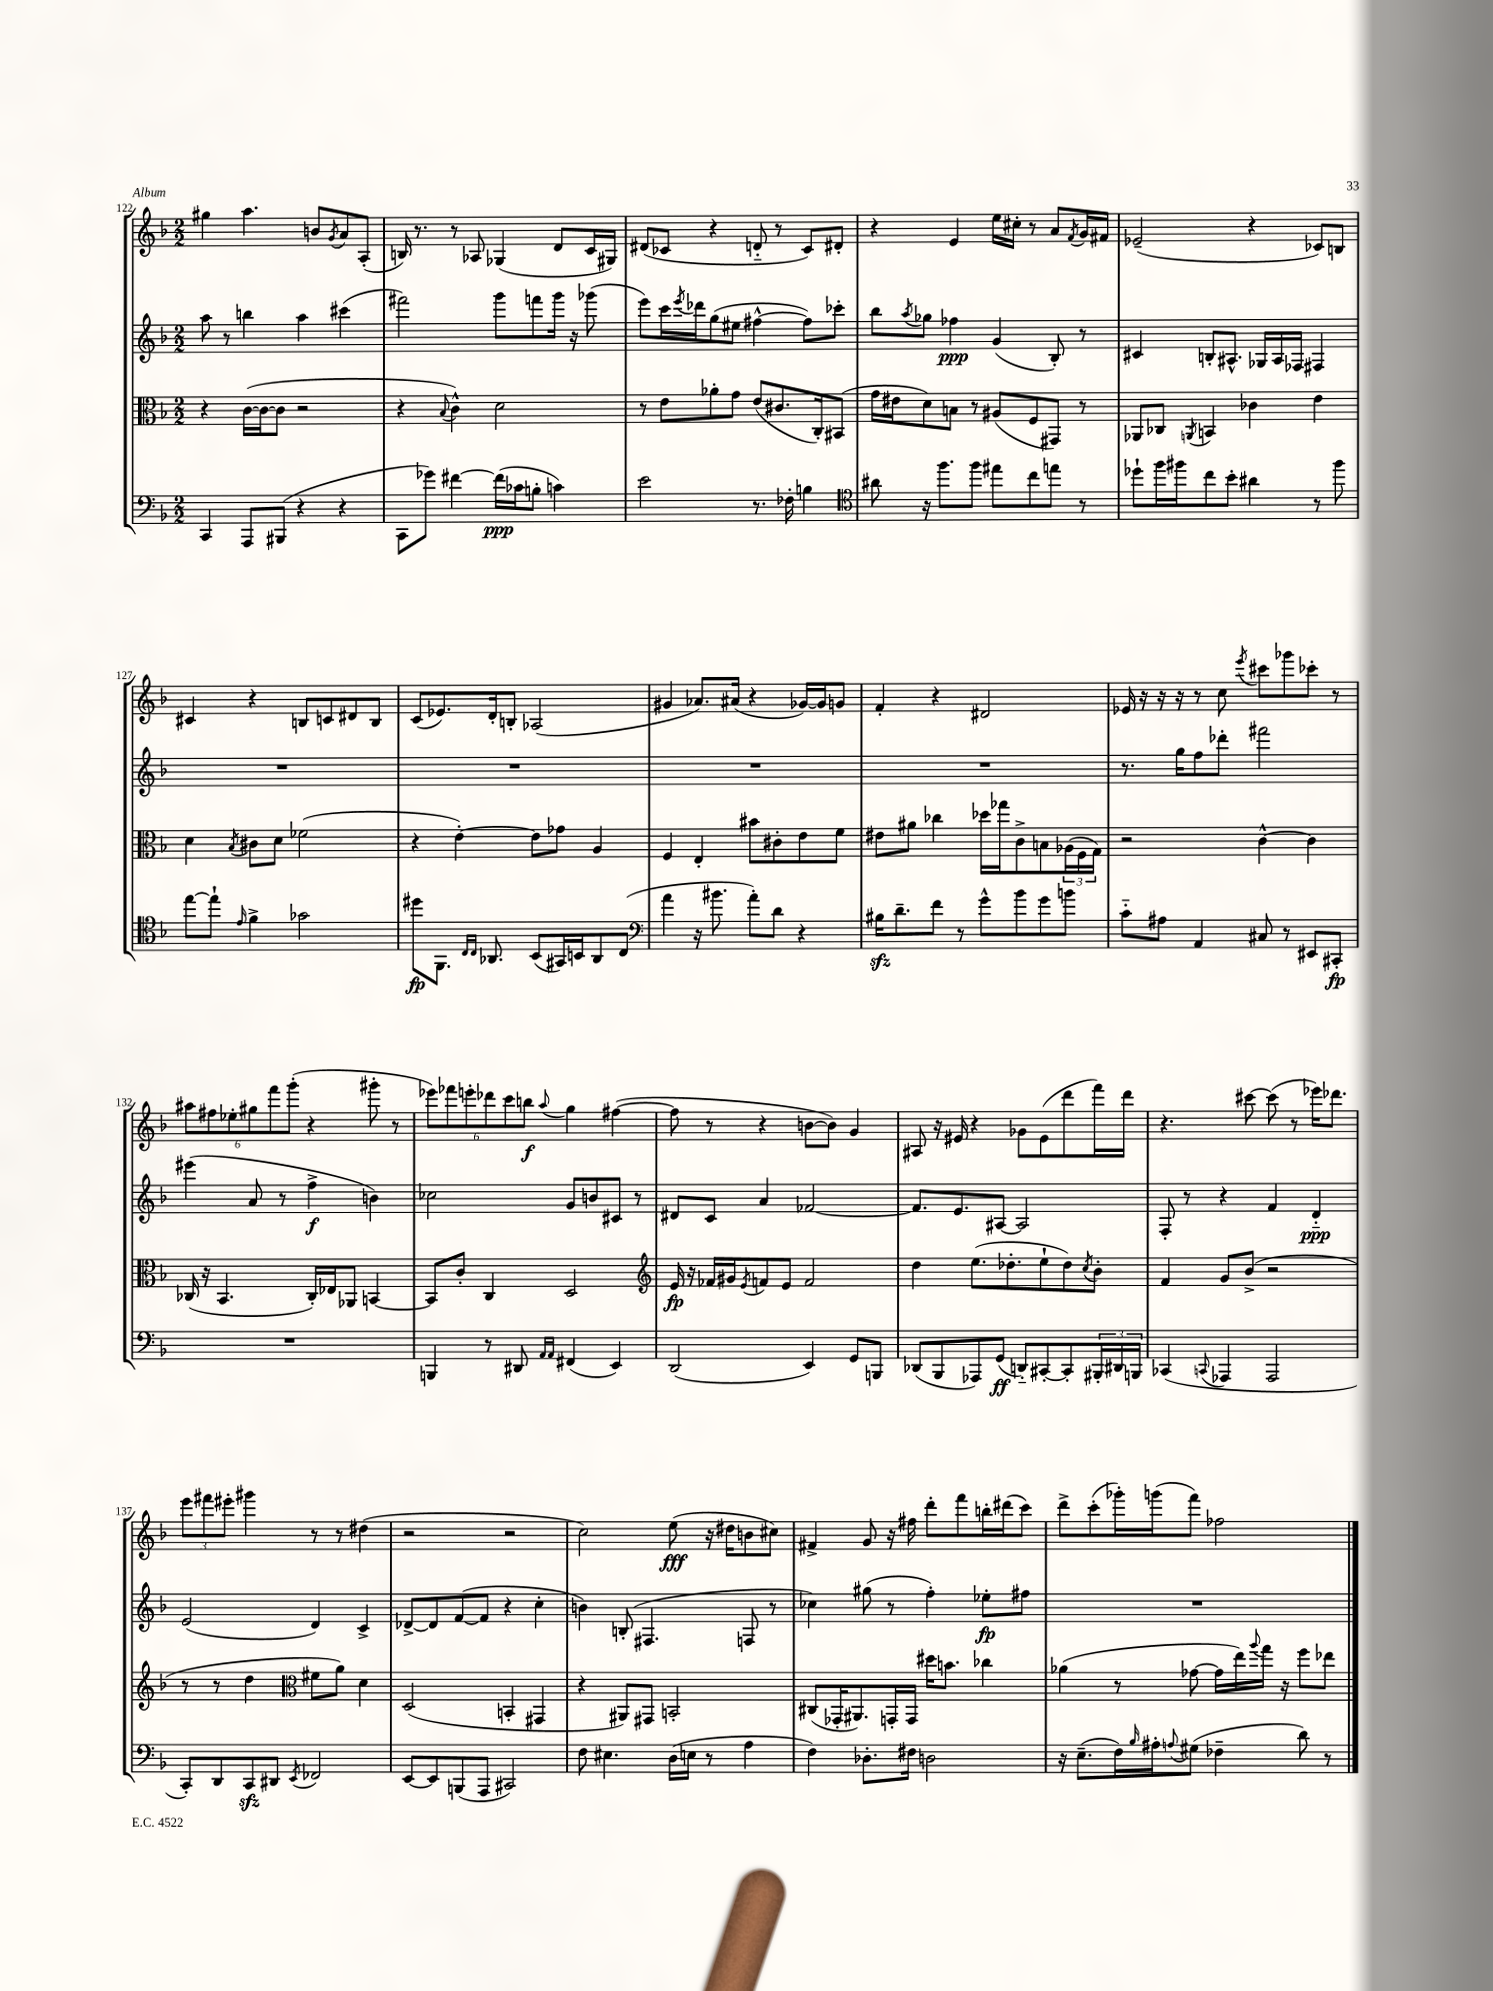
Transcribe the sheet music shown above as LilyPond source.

<<
\new StaffGroup <<
\new Staff = "s0" {
    \clef treble \key f \major \numericTimeSignature \time 2/2
    gis''4 a''4. b'8 \acciaccatura { g'8 } a'8 a8-.( |
    b16) r8. r8 aes8 ges4( d'8 c'16 gis16) |
    dis'8( ces'8 r4 d'8-_ r8 ces'8) dis'8-. |
    r4 e'4 e''16 cis''16-. r8 a'8 \acciaccatura { f'8 } g'16 fis'16 |
    ees'2--( r4 ces'8) b8 |
    cis'4 r4 b8 c'8 dis'8 b8 |
    c'8( ees'8.) d'16-. b8-. aes2( |
    gis'4 aes'8.) ais'16( r4 ges'16~) ges'16 g'8 |
    f'4-. r4 dis'2 |
    ees'16 r16 r16 r16 r8 c''8 \acciaccatura { e'''8 } cis'''8 ges'''8 ces'''8-. r8 |
    \tuplet 6/4 { ais''8 fis''8 ees''8-. gis''8 f'''8 g'''8-.( } r4 gis'''8-. r8 |
    \tuplet 6/4 { ees'''8) fes'''8 e'''8-. des'''8 c'''8 b''8\f } \appoggiatura { a''8 } g''4 fis''4~( |
    fis''8 r8 r4 b'8~ b'8) g'4 |
    ais8 r16 eis'16 r4 ges'8 eis'8( d'''8 f'''16) d'''16 |
    r4. cis'''8~ cis'''8( r8 ees'''16) des'''8. |
    \tuplet 3/2 { e'''8 fis'''8 eis'''8-. } gis'''4 r8 r8 dis''4( |
    r2 r2 |
    c''2) e''8\fff( r16 dis''16 b'8 cis''8) |
    fis'4-> g'8 r16 fis''16 d'''8-. f'''8 b''16-. dis'''16( c'''8) |
    d'''8-> c'''8-.( ges'''16-.) g'''16( f'''8) fes''2 \bar "|." |
}
\new Staff = "s1" {
    \clef treble \key f \major \numericTimeSignature \time 2/2
    a''8 r8 b''4 a''4 cis'''4( |
    fis'''2) g'''8 f'''8 g'''16 r16 ges'''8( |
    e'''8) c'''16 \acciaccatura { e'''8 } des'''16 g''8( eis''8 fis''4~-^ fis''8) ces'''8-. |
    bes''8 \acciaccatura { a''8 } ges''8 fes''4\ppp g'4( bes8-.) r8 |
    cis'4 b8-. ais8.-^ ges16 ais16 fes16 fis4 |
    R1 |
    R1 |
    R1 |
    R1 |
    r8. g''16 f''8 des'''8-. fis'''2 |
    eis'''4( a'8 r8 f''4->\f b'4) |
    ces''2 g'8 b'8 cis'8 r8 |
    dis'8 c'8 a'4 fes'2~ |
    fes'8. e'8. ais8~ ais2 |
    f8-. r8 r4 f'4 d'4-_\ppp |
    e'2( d'4) c'4-> |
    des'8~-> des'8 f'8~( f'8 r4 c''4-. |
    b'4) b8-.( fis4. f8 r8 |
    ces''4) gis''8( r8 f''4-.) ees''8-.\fp fis''8 |
    R1 \bar "|." |
}
\new Staff = "s2" {
    \clef alto \key f \major \numericTimeSignature \time 2/2
    r4 c'16~( c'16~ c'8 r2 |
    r4 \appoggiatura { bes8 } c'4-^) d'2 |
    r8 e'8 aes'8-. g'8 e'8( cis'8. c16-.) bis,8( |
    g'16 eis'16 d'8) b8 r8 ais8( f8 gis,8) r8 |
    aes,8 ces8 \acciaccatura { a,8 } b,4 ces'4 e'4 |
    d'4 \acciaccatura { bes8 } cis'8 d'8 fes'2( |
    r4 e'4~-.) e'8 ges'8 a4 |
    f4 e4-. bis'8 cis'8-. e'8 f'8 |
    eis'8 ais'8 ces''4 des''16 ges''16 c'8-> b8 \tuplet 3/2 { aes16( f16 g16) } |
    r2 c'4~-^ c'4 |
    ces16( r16 bes,4. ces16-.) ees16 aes,8 b,4~ |
    b,8 c'8-. c4 d2 |
    \clef treble e'16\fp r16 fes'16 gis'16 \acciaccatura { e'8 } f'8 e'8 f'2 |
    d''4 e''8.( des''8.-. e''8-! des''8) \acciaccatura { c''8 } bes'8-. |
    f'4 g'8 bes'8->( r2 |
    r8 r8 d''4 \clef alto fis'8 a'8) d'4 |
    d2( b,4-. gis,4 |
    r4 ais,8) gis,8 b,2-. |
    cis8( ges,16-. ais,8.) g,16-. g,16 dis''16 b'8. ces''4 |
    aes'4( r8 ges'8~ ges'16 e''16) \appoggiatura { a''8 } g''16 r16 f''8 ees''8 \bar "|." |
}
\new Staff = "s3" {
    \clef bass \key f \major \numericTimeSignature \time 2/2
    c,4 a,,8 bis,,8( r4 r4 |
    c,8 ges'8) fis'4~ fis'16\ppp( ces'16 b8-. c'4) |
    e'2 r8. fes16-. b4 |
    \clef tenor ais'8 r16 f''8. f''8 eis''8 c''8 e''8 r8 |
    des''8-! f''16 fis''16 c''8 bes'8-. ais'4 r8 fis''8 |
    e''8~ e''8-! \grace { e'16 } f'4-> ges'2 |
    dis''8\fp f,8. \grace { c16 c16 } aes,8. bes,8( gis,16) b,16 aes,8 c8( |
    \clef bass a'4 r16 bis'8. a'8-.) d'8 r4 |
    bis16\sfz d'8.-- f'8 r8 g'8-^ bes'8 g'8 b'8 |
    c'8-_ ais8 a,4 cis8 r8 eis,8 cis,8-.\fp |
    R1 |
    b,,4 r8 dis,8 \grace { a,16 a,16 } fis,4( e,4) |
    d,2( e,4) g,8 b,,8 |
    des,8( bes,,8 aes,,8) g,8\ff( d,8-_) cis,8~-. cis,8-. \tuplet 3/2 { bis,,16-. dis,16 b,,16 } |
    ces,4( \appoggiatura { c,8 } aes,,4 aes,,2 |
    c,8-.) d,8 c,8\sfz dis,8 \acciaccatura { e,8 } fes,2 |
    e,8~ e,8 b,,8( a,,8 cis,2) |
    f8 eis4. d16( e16 r8 a4 |
    f4) des8.-. fis16 d2 |
    r16 e8.--( f16) \grace { bes16 } ais16-. \appoggiatura { a8 } gis8( fes4-- d'8) r8 \bar "|." |
}
>>
>>
\layout { \context { \Score currentBarNumber = #122 } }
